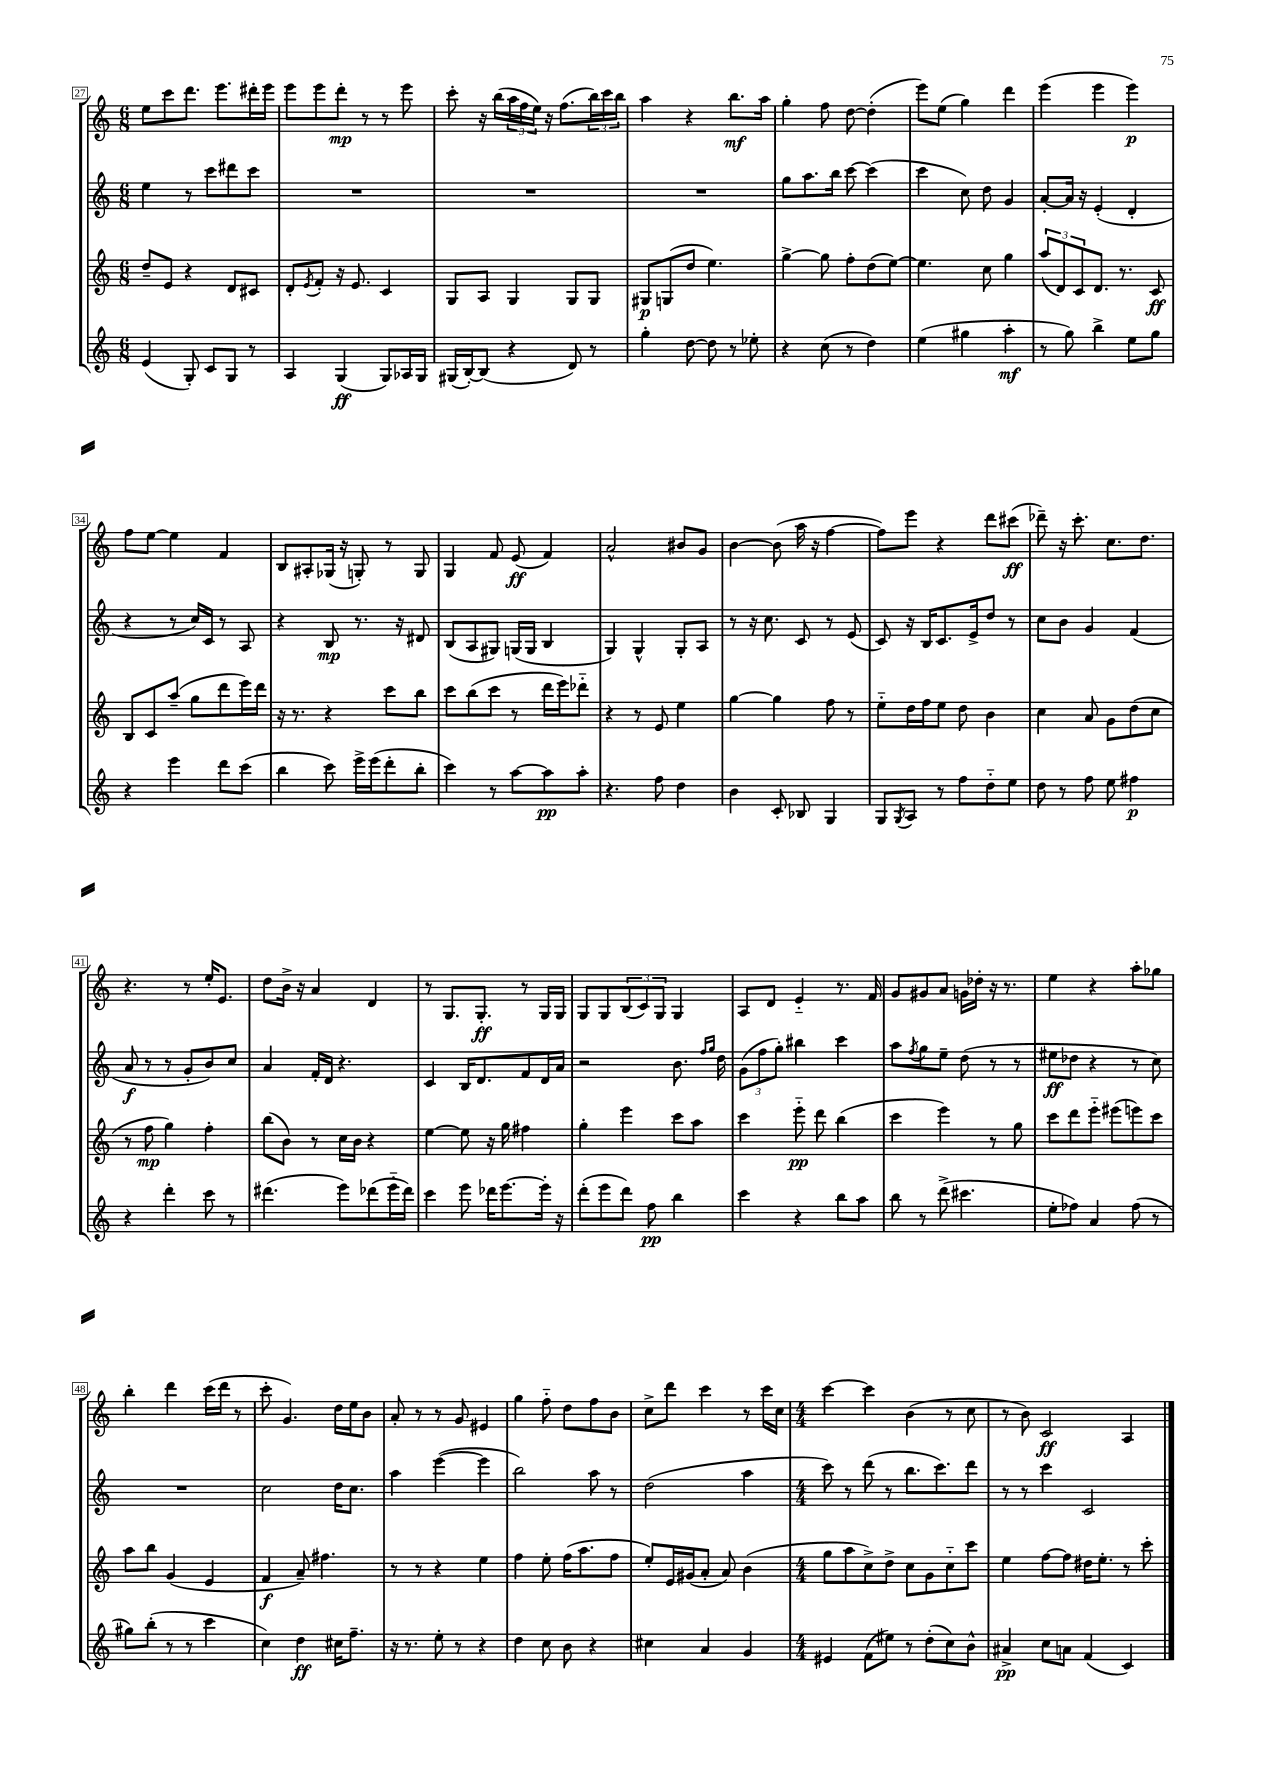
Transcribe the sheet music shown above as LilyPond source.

<<
\new StaffGroup <<
\new Staff = "s0" {
    \clef treble \key c \major \numericTimeSignature \time 6/8
    e''8 c'''8 d'''8. e'''8. dis'''16-. e'''16 |
    e'''8 e'''8 d'''8-.\mp r8 r8 e'''8 |
    c'''8-. r16 b''16( \tuplet 3/2 { a''16 f''16 e''16) } r16 f''8.( \tuplet 3/2 { b''16) c'''16 b''16 } |
    a''4 r4 b''8.\mf a''16 |
    g''4-. f''8 d''8~ d''4-.( |
    e'''8) e''8( g''4) d'''4 |
    e'''4( e'''4 e'''4\p) |
    f''8 e''8~ e''4 f'4 |
    b8 ais8-. ges16( r16 g8-.) r8 g8 |
    g4 f'8 e'8\ff( f'4) |
    a'2-^ bis'8 g'8 |
    b'4~ b'8( a''16 r16 f''4~ |
    f''8) e'''8 r4 d'''8 cis'''8\ff( |
    des'''8--) r16 c'''8.-. c''8. d''8. |
    r4. r8 e''16-. e'8. |
    d''8 b'16-> r16 a'4 d'4 |
    r8 g8. g8.-.\ff r8 g16 g16 |
    g8 g8 \tuplet 3/2 { b8( c'8) g8 } g4 |
    a8 d'8 e'4-_ r8. f'16 |
    g'8 gis'8 a'8 g'16 des''16-. r16 r8. |
    e''4 r4 a''8-. ges''8 |
    b''4-. d'''4 c'''16( d'''16 r8 |
    c'''8-. g'4.) d''16 e''16 b'8 |
    a'8-. r8 r8 g'8 eis'4 |
    g''4 f''8-_ d''8 f''8 b'8 |
    c''8-> d'''8 c'''4 r8 c'''16 c''16 |
    \numericTimeSignature \time 4/4 c'''4~ c'''4 b'4( r8 c''8 |
    r8 b'8) c'2\ff a4 \bar "|." |
}
\new Staff = "s1" {
    \clef treble \key c \major \numericTimeSignature \time 6/8
    e''4 r8 c'''8 dis'''8 c'''8 |
    R2. |
    R2. |
    R2. |
    g''8 a''8. b''16 c'''8~ c'''4( |
    c'''4 c''8) d''8 g'4 |
    a'8~-. a'16 r16 e'4-.( d'4-. |
    r4 r8 c''16) c'16 r8 a8 |
    r4 b8\mp r8. r16 dis'8 |
    b8( a8 gis8) g16( g16 b4 |
    g4) g4-^ g8-. a8 |
    r8 r16 c''8. c'8 r8 e'8( |
    c'8) r16 b16 c'8. e'16-> d''8 r8 |
    c''8 b'8 g'4 f'4( |
    a'8\f r8 r8 g'8-. b'8) c''8 |
    a'4 f'16-. d'16 r4. |
    c'4 b16 d'8. f'8 d'16 a'16 |
    r2 b'8. \grace { f''16 g''16 } d''16 |
    \tuplet 3/2 { g'8( f''8 g''8-.) } bis''4 c'''4 |
    a''8 \acciaccatura { f''8 } g''8 e''8-- d''8( r8 r8 |
    eis''8\ff des''8 r4 r8 c''8) |
    R2. |
    c''2 d''16 c''8. |
    a''4 e'''4~( e'''4 |
    b''2) a''8 r8 |
    d''2( a''4 |
    \numericTimeSignature \time 4/4 c'''8) r8 d'''8( r8 b''8. c'''8.) d'''8 |
    r8 r8 c'''4 c'2 \bar "|." |
}
\new Staff = "s2" {
    \clef treble \key c \major \numericTimeSignature \time 6/8
    d''8-- e'8 r4 d'8 cis'8 |
    d'8-. \acciaccatura { e'8 } f'8-. r16 e'8. c'4 |
    g8 a8 g4 g8 g8 |
    gis8\p g8( d''8 e''4.) |
    g''4~-> g''8 f''8-. d''8( e''8~) |
    e''4. c''8 g''4 |
    \tuplet 3/2 { a''8( d'8) c'8 } d'8. r8. c'8\ff |
    b8 c'8 a''8--( g''8 d'''8 e'''16) d'''16 |
    r16 r8. r4 c'''8 b''8 |
    c'''8 b''8( c'''8 r8 d'''16 e'''16) des'''8-_ |
    r4 r8 e'8 e''4 |
    g''4~ g''4 f''8 r8 |
    e''8-_ d''16 f''16 e''8 d''8 b'4 |
    c''4 a'8 g'8 d''8( c''8 |
    r8 f''8\mp g''4) f''4-. |
    b''8( b'8) r8 c''16 b'16 r4 |
    e''4~ e''8 r16 g''16 fis''4 |
    g''4-. e'''4 c'''8 a''8 |
    c'''4 e'''8-_\pp d'''8 b''4( |
    c'''4 e'''4) r8 g''8 |
    c'''8 d'''8 e'''8-_ eis'''8( e'''8) c'''8 |
    a''8 b''8 g'4( e'4 |
    f'4\f a'8--) fis''4. |
    r8 r8 r4 e''4 |
    f''4 e''8-. f''16( a''8. f''8 |
    e''8-.) e'16 gis'16( a'8-. a'8) b'4( |
    \numericTimeSignature \time 4/4 g''8 a''8 c''8->) d''8-> c''8 g'8 c''8-_ c'''8 |
    e''4 f''8~ f''8 dis''16 e''8.-. r8 c'''8-. \bar "|." |
}
\new Staff = "s3" {
    \clef treble \key c \major \numericTimeSignature \time 6/8
    e'4( g8-.) c'8 g8 r8 |
    a4 g4\ff( g8) aes16 g16 |
    gis16( b16~-.) b8( r4 d'8) r8 |
    g''4-. d''8~ d''8 r8 ees''8-. |
    r4 c''8( r8 d''4) |
    e''4( gis''4 a''4-.\mf |
    r8 g''8) b''4-> e''8 g''8 |
    r4 e'''4 d'''8 c'''8( |
    b''4 c'''8) e'''16-> e'''16( d'''8-. b''8-. |
    c'''4) r8 a''8~ a''8\pp a''8-. |
    r4. f''8 d''4 |
    b'4 c'8-. bes8 g4 |
    g8 \acciaccatura { g8 } a8 r8 f''8 d''8-_ e''8 |
    d''8 r8 f''8 e''8 fis''4\p |
    r4 d'''4-. c'''8 r8 |
    dis'''4.( e'''8) des'''8( e'''16-_ des'''16) |
    c'''4 e'''8 des'''16 e'''8.~ e'''16-. r16 |
    d'''8-.( e'''8 d'''8) f''8\pp b''4 |
    c'''4 r4 b''8 a''8 |
    b''8 r8 d'''8->( cis'''4. |
    e''8-. fes''8) a'4 fes''8( r8 |
    gis''8) b''8-.( r8 r8 c'''4 |
    c''4) d''4\ff cis''16 f''8.-- |
    r16 r8. e''8-. r8 r4 |
    d''4 c''8 b'8 r4 |
    cis''4 a'4 g'4 |
    \numericTimeSignature \time 4/4 eis'4 f'8( eis''8) r8 d''8-.( c''8) b'8-^ |
    ais'4->\pp c''8 a'8 f'4( c'4) \bar "|." |
}
>>
>>
\layout { \context { \Score currentBarNumber = #27 \override BarNumber.stencil = #(make-stencil-boxer 0.1 0.3 ly:text-interface::print) } }
